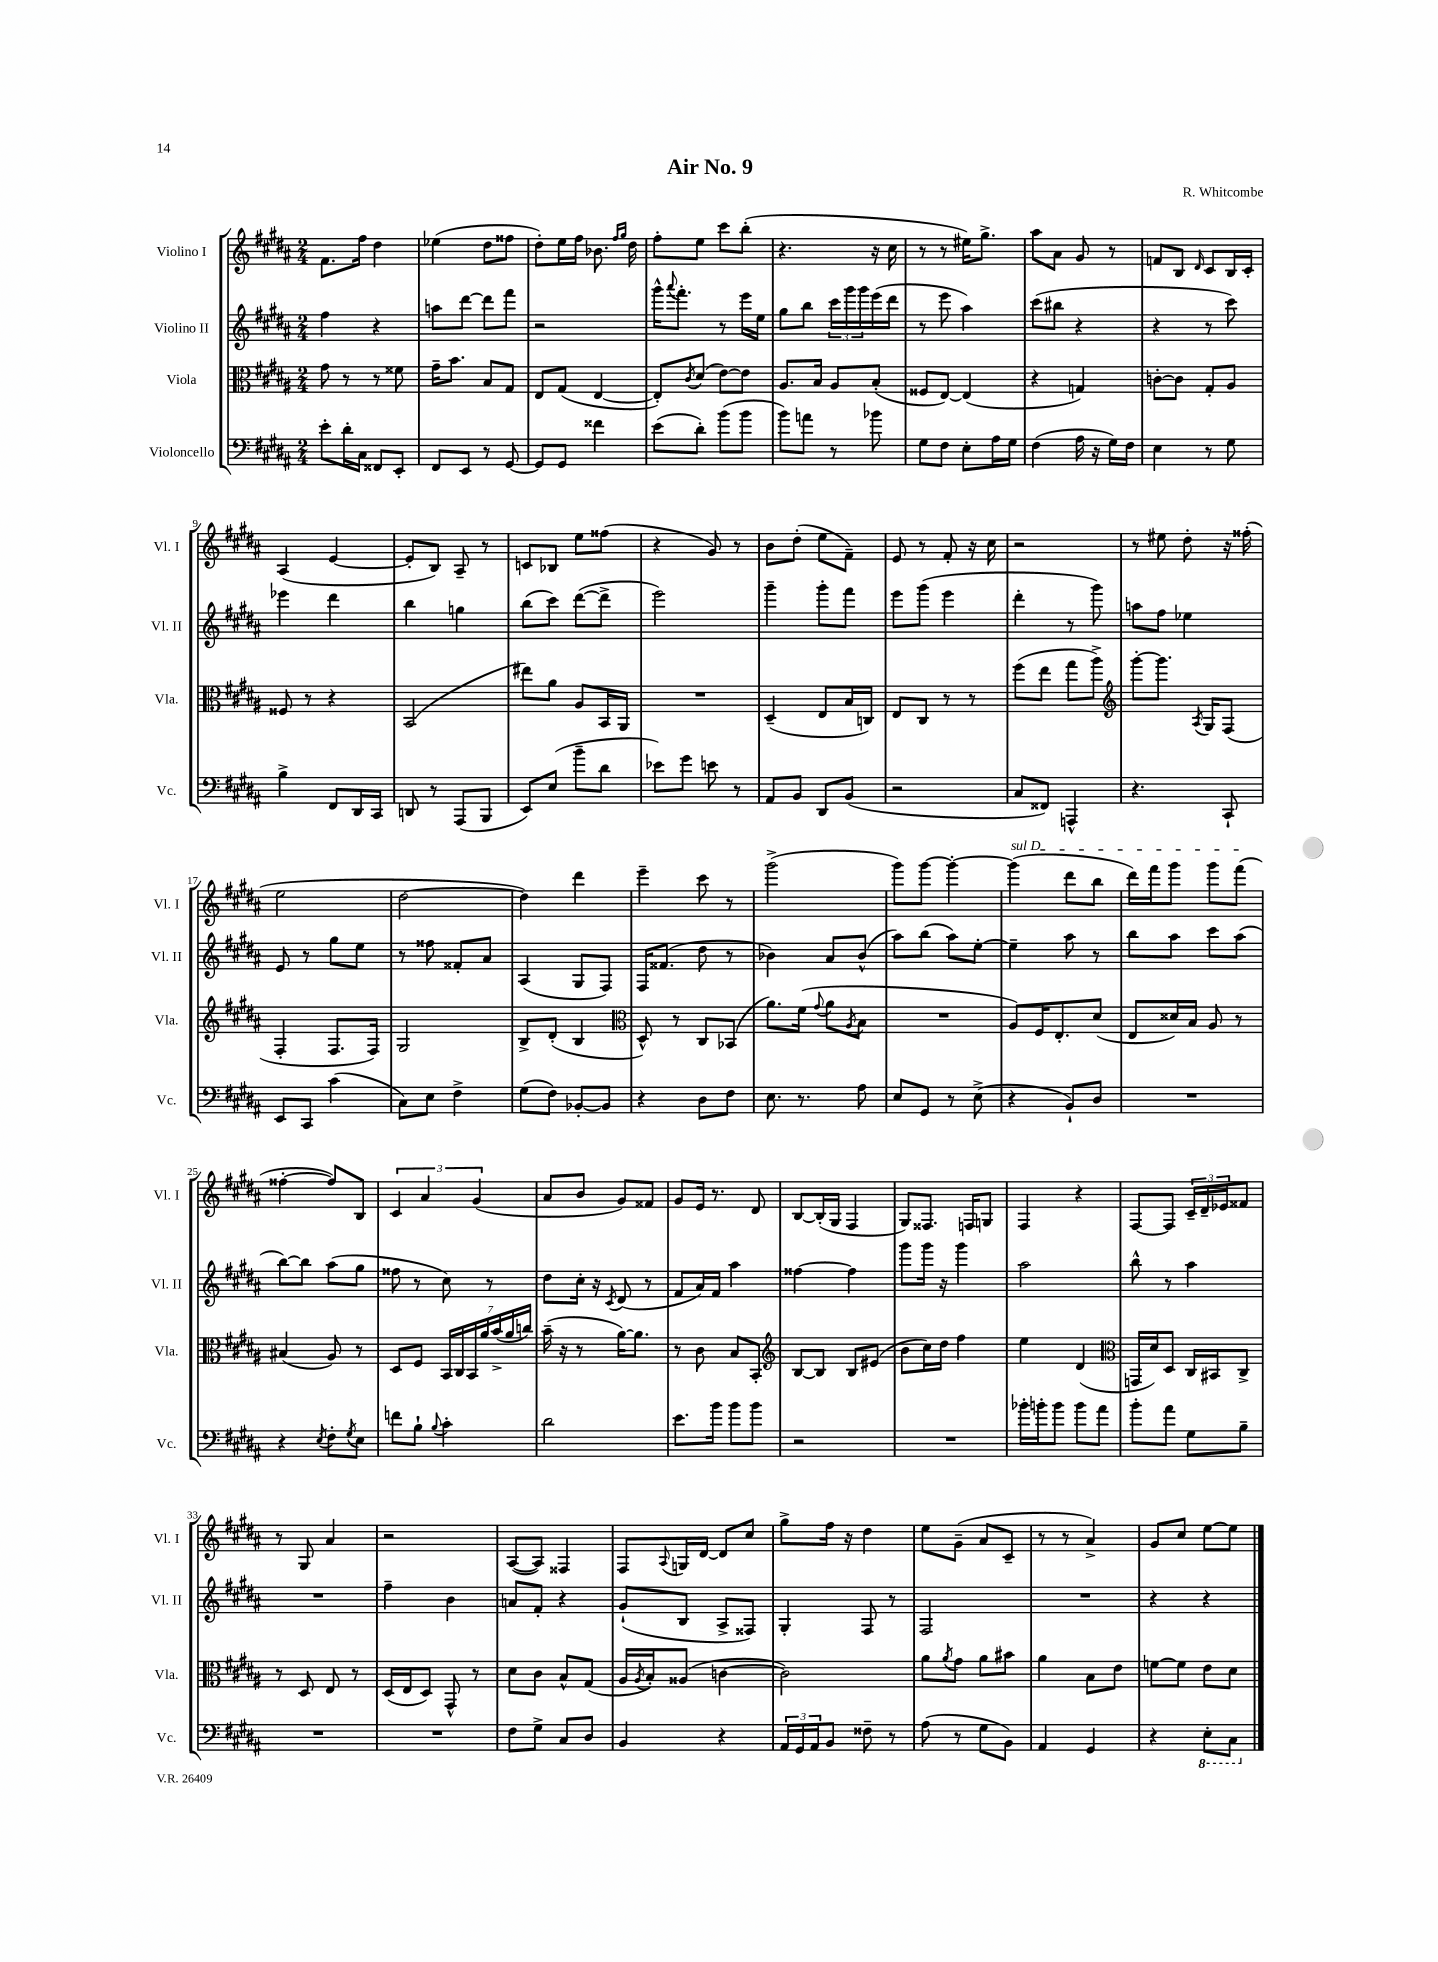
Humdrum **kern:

**kern	**kern	**kern	**kern
*staff4	*staff3	*staff2	*staff1
*clefF4	*clefC3	*clefG2	*clefG2
*k[f#c#g#d#a#]	*k[f#c#g#d#a#]	*k[f#c#g#d#a#]	*k[f#c#g#d#a#]
*M2/4	*M2/4	*M2/4	*M2/4
8e'	8g#	4ff#	8.f#
16d#'	8r	.	.
16C#	.	.	16ff#
8FF##	8r	4r	4dd#
8EE'	8f##	.	.
=	=	=	=
8FF#	16g#~	8aa	(4ee-
.	8.b	.	.
8EE	.	[8ddd#	.
8r	8B	8ddd#]	8dd#
[8GG#	8G#	8fff#	8ff##
=	=	=	=
8GG#]	8E	2r	8dd#')
8GG#	(8G#	.	16ee
.	.	.	16ff#
4f##	[4E	.	8.b-
.	.	.	16qqff#
.	.	.	16qqgg#
.	.	.	16dd#
=	=	=	=
(8e	8E'])	16ggg#^^	8ff#'
.	.	8qqaaa#	.
.	.	8.fff#'	.
.	8qc#	.	.
8d#')	(8d#	.	8ee
(8b	[8e)	8r	8ccc#
8b	8e]	16eee	(8bb'
.	.	16ee	.
=	=	=	=
8b)	8.A#	8gg#	4.r
8a	.	8bb	.
.	16B	.	.
8r	8A#	24ccc#	.
.	.	24ggg#	.
.	.	24ggg#	.
8b-	(8B'	(16eee	16r
.	.	16ddd#	16cc#
=	=	=	=
8G#	8F##	8r	8r
8F#	[8E)	8eee	8r
8E'	(4E]	4aa#)	16ee#)
.	.	.	8.gg#^
16A#	.	.	.
16G#	.	.	.
=	=	=	=
(4F#	4r	(8ccc#	8aa#
.	.	8bb#	8a#
16A#	4G)	4r	8g#
16r	.	.	.
16G#)	.	.	8r
16F#	.	.	.
=	=	=	=
4E	[8c'	4r	8f
.	8c]	.	8B
.	.	.	16qqd#
8r	8G#'	8r	8c#
8G#	8A#	8ccc#)	16B
.	.	.	16c#'
=	=	=	=
4B^	8F##	4eee-	(4A#
.	8r	.	.
8FF#	4r	4ddd#	[4e
16DD#	.	.	.
16CC#	.	.	.
=	=	=	=
8DD	(2BB	4bb	8e']
8r	.	.	8B)
(8AAA#	.	4gg	8A#~
8BBB	.	.	8r
=	=	=	=
8EE)	8ee#)	(8bb	8c
(8E	8a#	8ccc#)	8B-
8b~	8A#	([8ddd#	8ee
8d#	16BB	8ddd#^]	(8ff##
.	16AA#	.	.
=	=	=	=
8e-)	2r	2eee)	4r
8g#	.	.	.
8e	.	.	8g#)
8r	.	.	8r
=	=	=	=
8AA#	(4D#~	4ggg#~	8b
8BB	.	.	(8dd#'
8DD#	8E	8ggg#'	8ee
(8BB	16B	8fff#	8f#~)
.	16C)	.	.
=	=	=	=
2r	8E	8eee	8e
.	8C#	(8ggg#	8r
.	8r	4eee	8f#'
.	8r	.	16r
.	.	.	16cc#
=	=	=	=
8C#	(8ff#	4ddd#'	2r
8FF##)	8ee	.	.
4AAA^^	8gg#	8r	.
.	8aa#^)	8ggg#)	.
=	=	=	=
*	*clefG2	*	*
4.r	[8ggg#'	8aa	8r
.	8.ggg#]	8ff#	8ee#
.	.	4ee-	8dd#'
.	8qA#	.	.
.	16G#	.	.
8CC#`	(8F#	.	16r
.	.	.	(16ff##'
=	=	=	=
8EE	4F#'	8e	2ee
8CC#	.	8r	.
(4c#	8.F#	8gg#	.
.	.	8ee	.
.	16F#)	.	.
=	=	=	=
8C#)	2G#	8r	[2dd#
8E	.	8ff##	.
4F#^	.	8f##'	.
.	.	8a#	.
=	=	=	=
(8G#	8B^	(4A#	4dd#])
8F#)	(8d#'	.	.
[8BB-'	4B	8G#	4ddd#
8BB-]	.	8F#)	.
=	=	=	=
*	*clefC3	*	*
4r	8D#^^)	16F#	4eee~
.	.	(8.f##	.
.	8r	.	.
8D#	8C#	8dd#	8ccc#
8F#	(8BB-	8r	8r
=	=	=	=
8.E	8.a#)	4b-)	(2ggg#^
8.r	(16f#	.	.
.	8qqg#	.	.
.	8a#	8a#	.
.	8qA#	.	.
8A#	8B	(8b-^^	.
=	=	=	=
8E	2r	8aa#)	8ggg#)
8GG#	.	(8bb	[8ggg#
8r	.	8aa#)	4ggg#'_
(8E^	.	[8ee'	.
=	=	=	=
4r	8A#)	4ee~]	(4ggg#]
.	16F#	.	.
.	8.E'	.	.
8BB`)	.	8aa#	8ddd#
8D#	(8d#	8r	8bb
=	=	=	=
2r	8E	8bb	16ddd#)
.	.	.	16fff#
.	16d##)	8aa#	8ggg#
.	16B	.	.
.	8A#	8ccc#	8ggg#
.	8r	(8aa#	(8fff#
=	=	=	=
4r	(4B#	[8bb)	[4ff##'
.	.	8bb]	.
8qE	.	.	.
8F#'	8A#)	(8aa#	8ff##])
8qG#	.	.	.
8E	8r	8gg#	8B
=	=	=	=
8f	8D#	8ff##	6c#
8B`	8F#	8r	.
.	.	.	6a#
8qqB	.	.	.
4c#'	28BB	8cc#)	.
.	28C#	.	.
.	28BB	.	.
.	.	.	(6g#
.	28a#	.	.
.	.	8r	.
.	(28b^	.	.
.	28a#	.	.
.	28cc)	.	.
=	=	=	=
2d#	(16b~	8dd#	8a#
.	16r	.	.
.	8r	16cc#'	8b
.	.	16r	.
.	.	8qc#	.
.	[16a#)	(8d#	8g#)
.	8.a#]	.	.
.	.	8r	8f##
=	=	=	=
8.e	8r	8f#	8g#
.	8c#	16a#)	16e
16b	.	16f#	8.r
8b	8B	4aa#	.
8b	8BB'	.	8d#
=	=	=	=
*	*clefG2	*	*
2r	[8B	[4ff##	[8B
.	8B]	.	(16B']
.	.	.	16G#
.	8B	4ff##]	4F#
.	(8e#	.	.
=	=	=	=
2r	8b	8ggg#	8G#)
.	16cc#)	16ggg#	8.F##
.	16dd#	16r	.
.	4ff#	4ggg#	.
.	.	.	16F
.	.	.	8G
=	=	=	=
16b-'	4ee	2aa#	4F#
16b'	.	.	.
8b	.	.	.
8b	(4d#	.	4r
8a#	.	.	.
=	=	=	=
*	*clefC3	*	*
8b'	16GG	8bb^^	[8F#
.	16d#)	.	.
8a#	8D#	8r	8F#]
8G#	16C#	4aa#	24c#~
.	.	.	24d#~
.	16BB#	.	.
.	.	.	24e-
8B~	8C#^	.	8f##
=	=	=	=
2r	8r	2r	8r
.	8D#	.	8G#
.	8E	.	4a#
.	8r	.	.
=	=	=	=
2r	(16D#	4ff#~	2r
.	16E	.	.
.	8D#)	.	.
.	8GG#^^	4b	.
.	8r	.	.
=	=	=	=
8F#	8d#	8a	([8A#
8G#^	8c#	8f#'	8A#])
8C#	8B^^	4r	4F##
8D#	(8G#	.	.
=	=	=	=
4BB	16A#	(8g#`	8F#
.	8qA#	.	.
.	16B')	.	.
.	.	.	8qqA#
.	(8A##	8B	16G
.	.	.	[16d#
4r	[4c	8A#^	8d#]
.	.	8F##)	8cc#
=	=	=	=
24AA#	2c])	4G#'	8gg#^
24GG#	.	.	.
24AA#	.	.	.
8BB	.	.	16ff#
.	.	.	16r
8F##~	.	8F#	4dd#
8r	.	8r	.
=	=	=	=
(8A#	8a#	2F#	8ee
.	8qa#	.	.
8r	8g#	.	(8g#~
8G#	8a#	.	8a#
8BB)	8b#	.	8c#~
=	=	=	=
4AA#	4a#	2r	8r
.	.	.	8r
4GG#	8B	.	4a#^)
.	8e	.	.
=	=	=	=
4r	[8f	4r	8g#
.	8f]	.	8cc#
8EE'	8e	4r	[8ee
8CC#	8d#	.	8ee]
==	==	==	==
*-	*-	*-	*-
